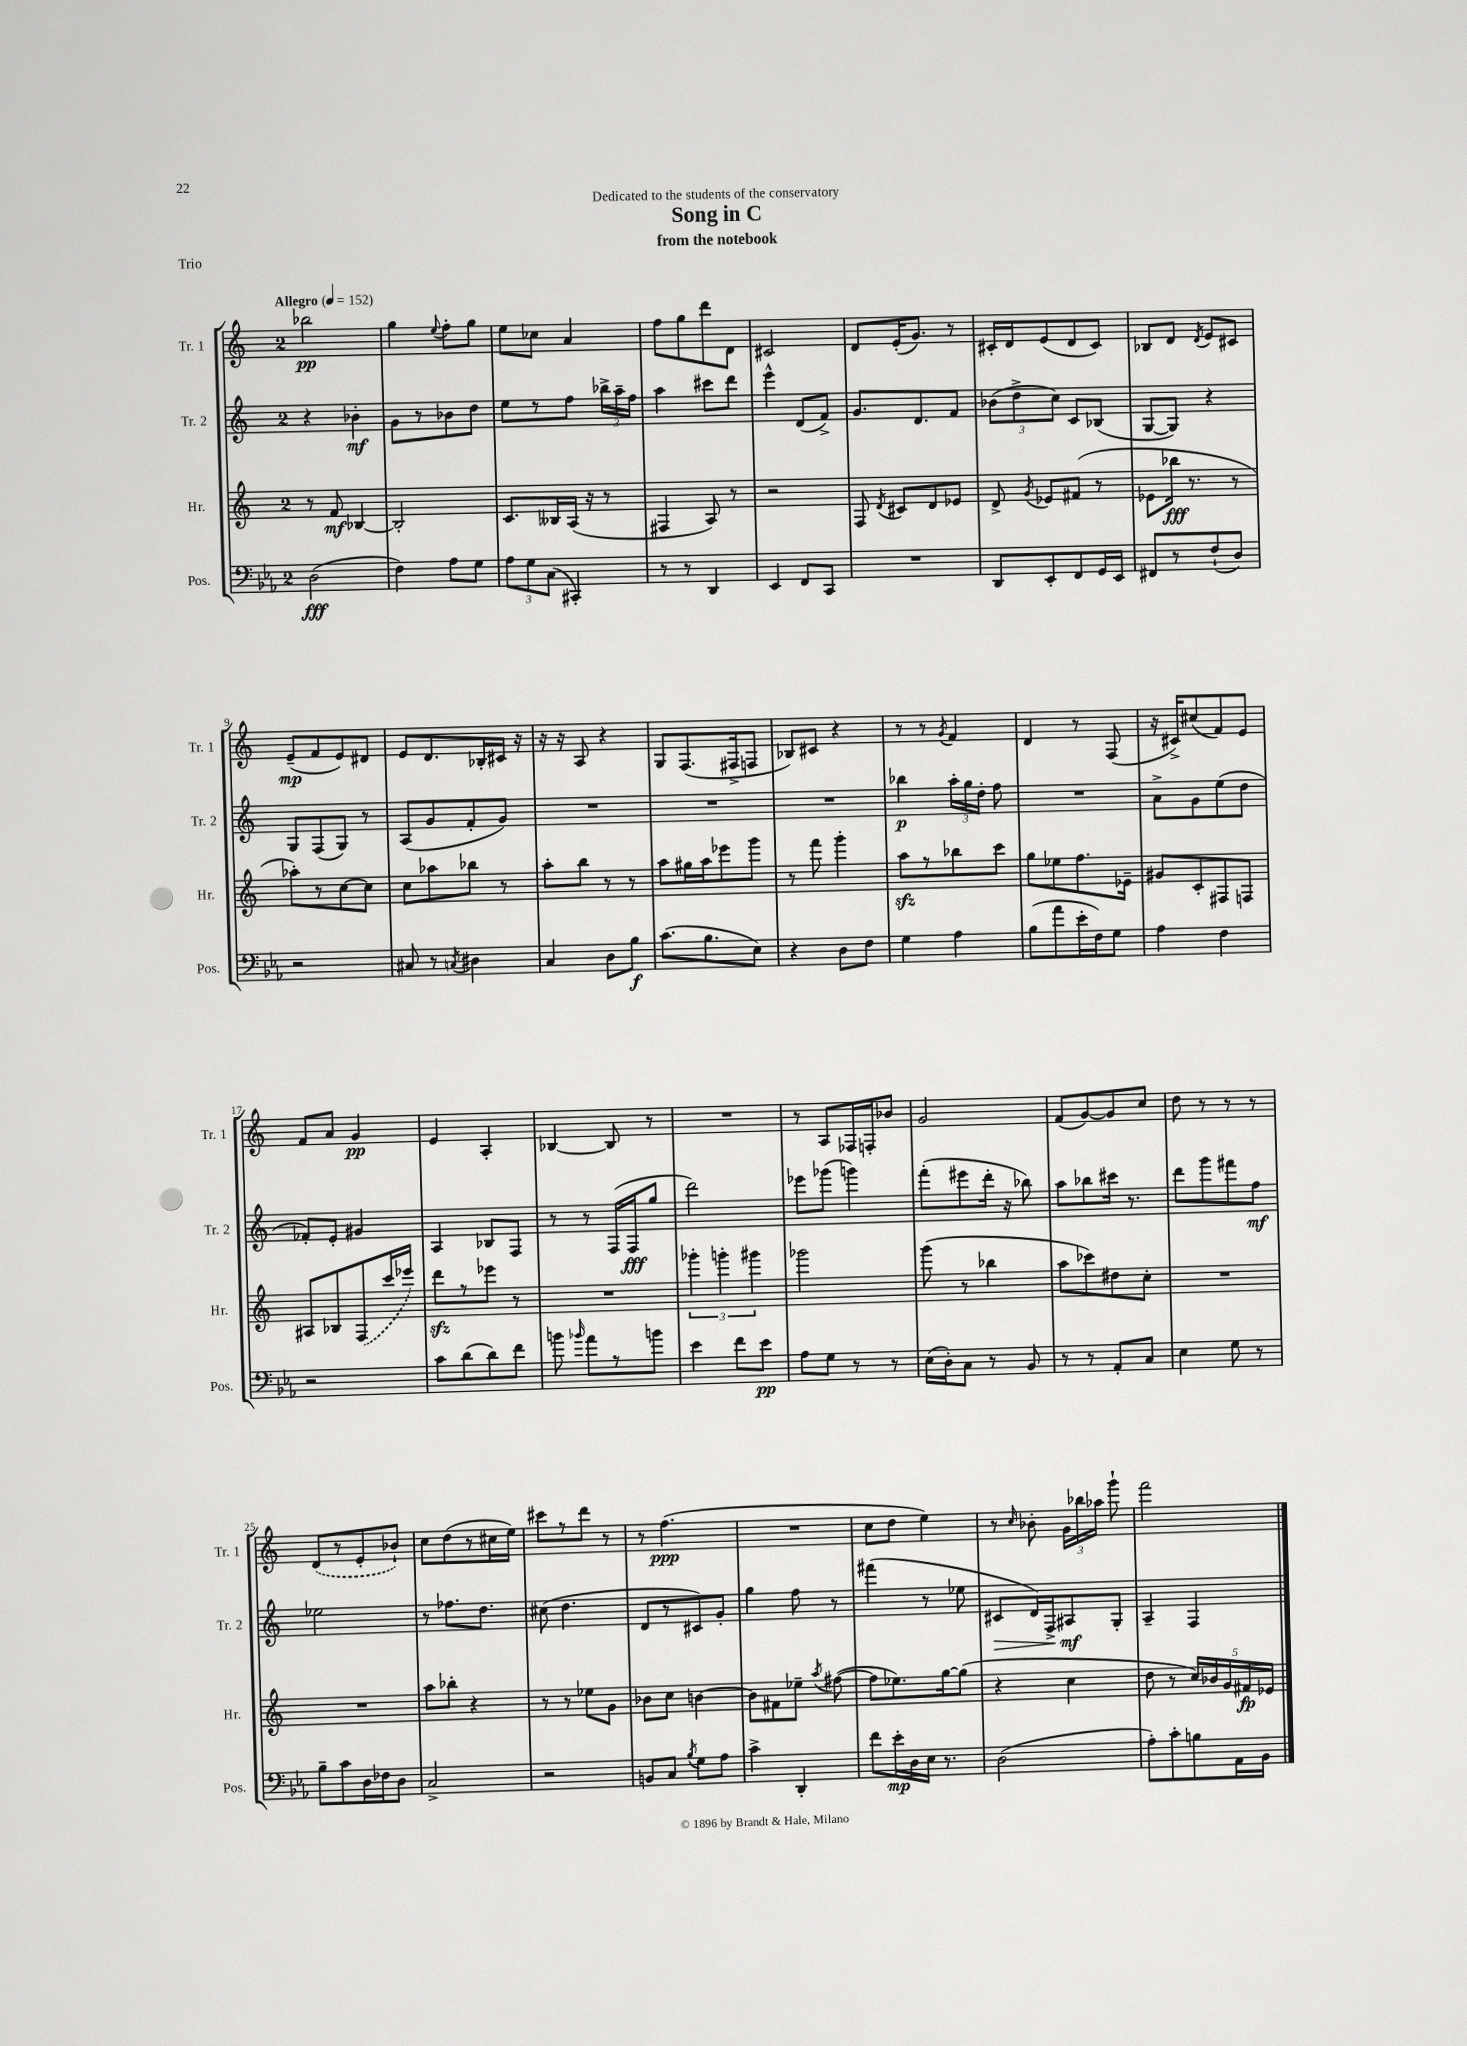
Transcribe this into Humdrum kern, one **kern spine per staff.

**kern	**dynam	**kern	**dynam	**kern	**dynam	**kern	**dynam
*part4	*part4	*part3	*part3	*part2	*part2	*part1	*part1
*staff4	*staff4	*staff3	*staff3	*staff2	*staff2	*staff1	*staff1
*I"Pos.	*	*I"Hr.	*	*I"Tr. 2	*	*I"Tr. 1	*
*I'Pos.	*	*I'Hr.	*	*I'Tr. 2	*	*I'Tr. 1	*
*clefF4	*	*clefG2	*	*clefG2	*	*clefG2	*
*k[b-e-a-]	*	*k[]	*	*k[]	*	*k[]	*
*M2/4	*	*M2/4	*	*M2/4	*	*M2/4	*
*MM152	*	*MM152	*	*MM152	*	*MM152	*
=1	=1	=1	=1	=1	=1	=1	=1
!	!	!	!	!	!	!LO:TX:a:B:t=Allegro	!
(2D\	fff	8r	.	4r	.	2bb-X\	pp
.	.	8f/	mf	.	.	.	.
.	.	[4B-X/	.	4b-X'\	mf	.	.
=2	=2	=2	=2	=2	=2	=2	=2
4F\)	.	2B-'/]	.	8g\L	.	4gg\	.
.	.	.	.	8r	.	.	.
.	.	.	.	.	.	8qqee/	.
8A-\L	.	.	.	8b-X\	.	8ff'\L	.
8G\J	.	.	.	8dd\J	.	8gg\J	.
=3	=3	=3	=3	=3	=3	=3	=3
12A-\L	.	8.c/L	.	8ee\L	.	8ee\L	.
12G\	.	.	.	.	.	.	.
.	.	.	.	8r	.	8cc-X\J	.
(12C\J	.	.	.	.	.	.	.
.	.	16B--X/L	.	.	.	.	.
4CC#X'/)	.	(16A/JJ	.	8ff\J	.	4a/	.
.	.	16r	.	.	.	.	.
.	.	8r	.	24bb-X^\LL	.	.	.
.	.	.	.	24aa~\	.	.	.
.	.	.	.	24ff\JJ	.	.	.
=4	=4	=4	=4	=4	=4	=4	=4
8r	.	4F#X/	.	4aa\	.	8ff\L	.
8r	.	.	.	.	.	8gg\	.
4DD/	.	8A/)	.	8ccc#X\L	.	8ddd\	.
.	.	8r	.	8ddd\J	.	8d\J	.
=5	=5	=5	=5	=5	=5	=5	=5
4EE-/	.	2r	.	4eee^^\	.	2c#X/	.
8FF/L	.	.	.	(8d/L	.	.	.
8CC/J	.	.	.	8f^/J)	.	.	.
=6	=6	=6	=6	=6	=6	=6	=6
2r	.	8F/	.	8.g/L	.	8d/L	.
.	.	8qd/	.	.	.	.	.
.	.	8c#X/L	.	.	.	(16e'/K	.
.	.	.	.	8.d/	.	8.g/J)	.
.	.	8d/	.	.	.	.	.
.	.	8e-X/J	.	8f/J	.	8r	.
=7	=7	=7	=7	=7	=7	=7	=7
8DD/L	.	8d^/	.	(12b-X\L	.	16c#X'/LL	.
.	.	.	.	.	.	16d/J	.
.	.	.	.	12dd^\	.	.	.
.	.	8qg/	.	.	.	.	.
8EE-'/	.	8e-X/L	.	.	.	(8e/	.
.	.	.	.	12cc\J)	.	.	.
8FF/	.	(8f#X/J	.	8c/L	.	8d/	.
16GG/L	.	8r	.	(8B-X/J	.	8c#/J)	.
16EE-/JJ	.	.	.	.	.	.	.
=8	=8	=8	=8	=8	=8	=8	=8
8FF#X/L	.	8e-X\L	.	[8G/L	.	8B-X/L	.
8r	.	16bb-X\Jk	fff	8G/J])	.	8d/J	.
.	.	8.r	.	.	.	.	.
.	.	.	.	.	.	8qd/	.
(8F`/	.	.	.	4r	.	8e/L	.
8D/J)	.	8r	.	.	.	8c#X/J	.
!!LO:LB:g=z
=9	=9	=9	=9	=9	=9	=9	=9
2r	.	8aa-X'\L)	.	8G/L	.	(8e~/L	mp
.	.	8r	.	(8F/	.	8f/	.
.	.	[8cc\	.	8G/J)	.	8e/)	.
.	.	8cc\J]	.	8r	.	8d#X/J	.
=10	=10	=10	=10	=10	=10	=10	=10
8C#X/	.	8cc\L	.	(8A/L	.	8e/L	.
8r	.	8aa-X\	.	8g/	.	8.d/	.
8qCn/	.	.	.	.	.	.	.
4D#X\	.	8bb-X\J	.	8f'/	.	.	.
.	.	.	.	.	.	16B-X'/L	.
.	.	8r	.	8g/J)	.	16c#X/JJ	.
.	.	.	.	.	.	16r	.
=11	=11	=11	=11	=11	=11	=11	=11
4C/	.	8aa'\L	.	2r	.	16r	.
.	.	.	.	.	.	16r	.
.	.	8bb\J	.	.	.	8A/	.
8D\L	.	8r	.	.	.	4r	.
8B-\J	f	8r	.	.	.	.	.
=12	=12	=12	=12	=12	=12	=12	=12
(8.c\L	.	8aa\L	.	2r	.	8G/L	.
.	.	16gg#X\L	.	.	.	(8.F/	.
8.B-\	.	16aa\J	.	.	.	.	.
.	.	8eee-X\	.	.	.	.	.
.	.	.	.	.	.	16F#X^/k	.
8E-\J)	.	8ggg\J	.	.	.	8Fn/J	.
=13	=13	=13	=13	=13	=13	=13	=13
4r	.	8r	.	2r	.	8B-X/L)	.
.	.	8fff\	.	.	.	8c#X/J	.
8D\L	.	4ggg'\	.	.	.	4r	.
8F\J	.	.	.	.	.	.	.
=14	=14	=14	=14	=14	=14	=14	=14
4G\	.	8aazz\L	.	4bb-X\	p	8r	.
.	.	8r	.	.	.	8r	.
.	.	.	.	.	.	8qg/	.
4A-\	.	8bb-X\	.	24aa'\LL	.	4f/	.
.	.	.	.	24gg\	.	.	.
.	.	.	.	24dd'\JJ	.	.	.
.	.	8ccc\J	.	8ff\	.	.	.
=15	=15	=15	=15	=15	=15	=15	=15
(8B-\L	.	8gg\L	.	2r	.	4d/	.
8a-\	.	8ee-X\	.	.	.	.	.
16e-'\L	.	8.ff\	.	.	.	8r	.
16F\J)	.	.	.	.	.	.	.
8G\J	.	.	.	.	.	(8F/	.
.	.	16e-X~\Jk	.	.	.	.	.
=16	=16	=16	=16	=16	=16	=16	=16
4A-\	.	8g#X/L	.	8a^\L	.	16r	.
.	.	.	.	.	.	16c#X^/KL)	.
.	.	8c'/	.	8g\	.	(8cc#X/	.
4F\	.	8F#X/	.	(8ee\	.	8f/)	.
.	.	8Fn/J	.	8dd\J	.	8e/J	.
!!LO:LB:g=z
=17	=17	=17	=17	=17	=17	=17	=17
2r	.	8A#X/L	.	8f-X'/L)	.	8f/L	.
.	.	8B-X/	.	8e'/J	.	8a/J	.
.	.	(8F/	.	4g#X/	.	4g/	pp
.	.	16ccc/L	.	.	.	.	.
.	.	16eee-X/JJ)	.	.	.	.	.
=18	=18	=18	=18	=18	=18	=18	=18
8c\L	.	8dddzz\L	.	4A/	.	4e/	.
(8d\	.	8r	.	.	.	.	.
8d\)	.	8eee-X\J	.	8B-X/L	.	4A'/	.
8f\J	.	8r	.	8F/J	.	.	.
=19	=19	=19	=19	=19	=19	=19	=19
8bn\	.	2r	.	8r	.	[4B-X/	.
16qqb-X/	.	.	.	.	.	.	.
8a-\L	.	.	.	8r	.	.	.
8r	.	.	.	(16F/LL	.	8B-/]	.
.	.	.	.	16F/J	fff	.	.
8bn\J	.	.	.	8gg/J	.	8r	.
=20	=20	=20	=20	=20	=20	=20	=20
4e-\	.	6ggg-X'\	.	2ddd\)	.	2r	.
.	.	6gggn'\	.	.	.	.	.
8f\L	.	.	.	.	.	.	.
.	.	6ggg#X\	.	.	.	.	.
8e-\J	pp	.	.	.	.	.	.
=21	=21	=21	=21	=21	=21	=21	=21
8A-\L	.	2ggg-X\	.	8eee-X\L	.	8r	.
8G\J	.	.	.	(8ggg-X\J	.	8A/L	.
8r	.	.	.	4gggn\)	.	16F-X/L	.
.	.	.	.	.	.	16Fn'/J	.
8r	.	.	.	.	.	8b-X/J	.
=22	=22	=22	=22	=22	=22	=22	=22
(16E-\LL	.	(8ggg\	.	(8fff'\L	.	2g/	.
16D'\J)	.	.	.	.	.	.	.
8C\J	.	8r	.	8eee#X\	.	.	.
8r	.	4bb-X\	.	16ddd'\Jk	.	.	.
.	.	.	.	16r	.	.	.
8BB-/	.	.	.	8bb-X\)	.	.	.
=23	=23	=23	=23	=23	=23	=23	=23
8r	.	8aa\L	.	8aa\L	.	(8f/L	.
8r	.	8ccc-X\)	.	8bb-X\	.	[8g/)	.
8AA-'/L	.	8dd#X\	.	16ccc#X\Jk	.	8g/]	.
.	.	.	.	8.r	.	.	.
8C/J	.	8cc'\J	.	.	.	8cc/J	.
=24	=24	=24	=24	=24	=24	=24	=24
4E-\	.	2r	.	8ddd\L	.	8dd\	.
.	.	.	.	8ggg\	.	8r	.
8G\	.	.	.	8fff#X\	.	8r	.
8r	.	.	.	8ff\J	mf	8r	.
!!LO:LB:g=z
=25	=25	=25	=25	=25	=25	=25	=25
8B-~\L	.	2r	.	2ee-X\	.	(8d/L	.
8c\	.	.	.	.	.	8r	.
16D\L	.	.	.	.	.	8e'/	.
16F-X\J	.	.	.	.	.	.	.
8D\J	.	.	.	.	.	8b-X`/J)	.
=26	=26	=26	=26	=26	=26	=26	=26
2C^/	.	8aa\L	.	8r	.	8cc\L	.
.	.	8bb-X'\J	.	8.ff-X\L	.	(8dd\	.
.	.	4r	.	.	.	8r	.
.	.	.	.	8.dd\J	.	.	.
.	.	.	.	.	.	16cc#X\L	.
.	.	.	.	.	.	16ee\JJ)	.
=27	=27	=27	=27	=27	=27	=27	=27
2r	.	8r	.	(8cc#X\	.	8ccc#X\L	.
.	.	8r	.	4.dd\	.	8r	.
.	.	8ee-X\L	.	.	.	8ddd\J	.
.	.	8g\J	.	.	.	8r	.
=28	=28	=28	=28	=28	=28	=28	=28
8BBn/L	.	8b-X\L	.	8d/L	.	8r	.
8C/J	.	8cc\J	.	8r	.	(4.ff\	ppp
8qB-/	.	.	.	.	.	.	.
8G\L	.	[4bn\	.	8c#X/)	.	.	.
8A-\J	.	.	.	8g'/J	.	.	.
=29	=29	=29	=29	=29	=29	=29	=29
4c^\	.	8b\L]	.	4gg\	.	2r	.
.	.	8f#X\	.	.	.	.	.
4DD'/	.	8ee-X~\J	.	8ff\	.	.	.
.	.	8qaa/	.	.	.	.	.
.	.	([8ff#X\	.	8r	.	.	.
=30	=30	=30	=30	=30	=30	=30	=30
8f\L	.	8ff#\L]	.	(4fff#X\	.	8cc\L	.
16e-'\L	mp	8.ee-X\)	.	.	.	8dd\J	.
16D\	.	.	.	.	.	.	.
16E-\JJ	.	.	.	8r	.	4ee\)	.
8.r	.	[16gg\k	.	.	.	.	.
.	.	(8gg\J]	.	8ee-X\	.	.	.
=31	=31	=31	=31	=31	=31	=31	=31
!	!	!	!	!	!LO:HP:b	!	!
(2D\	.	4r	.	8c#X/L	>	8r	.
.	.	.	.	.	.	16qqcc/	.
.	.	.	.	16d/L)	.	8b-X'\	.
.	.	.	.	16F^/J	.	.	.
.	.	4cc\	.	8A#X/	mf	24g\LL	.
.	.	.	.	.	.	24bb-X\	.
.	.	.	.	.	.	24aa-X\JJ	.
.	.	.	.	8G'/J	]	8ggg`\	.
=32	=32	=32	=32	=32	=32	=32	=32
8A-'\L)	.	8dd\	.	4A~/	.	2fff\	.
8c'\	.	8r	.	.	.	.	.
8Bn\	.	20cc/LL)	.	4F/	.	.	.
.	.	20b-X/	.	.	.	.	.
.	.	20g/	.	.	.	.	.
16AA-\L	.	.	.	.	.	.	.
.	.	20f#X/	fp	.	.	.	.
16BB-\JJ	.	.	.	.	.	.	.
.	.	20e-X/JJ	.	.	.	.	.
==	==	==	==	==	==	==	==
*-	*-	*-	*-	*-	*-	*-	*-
